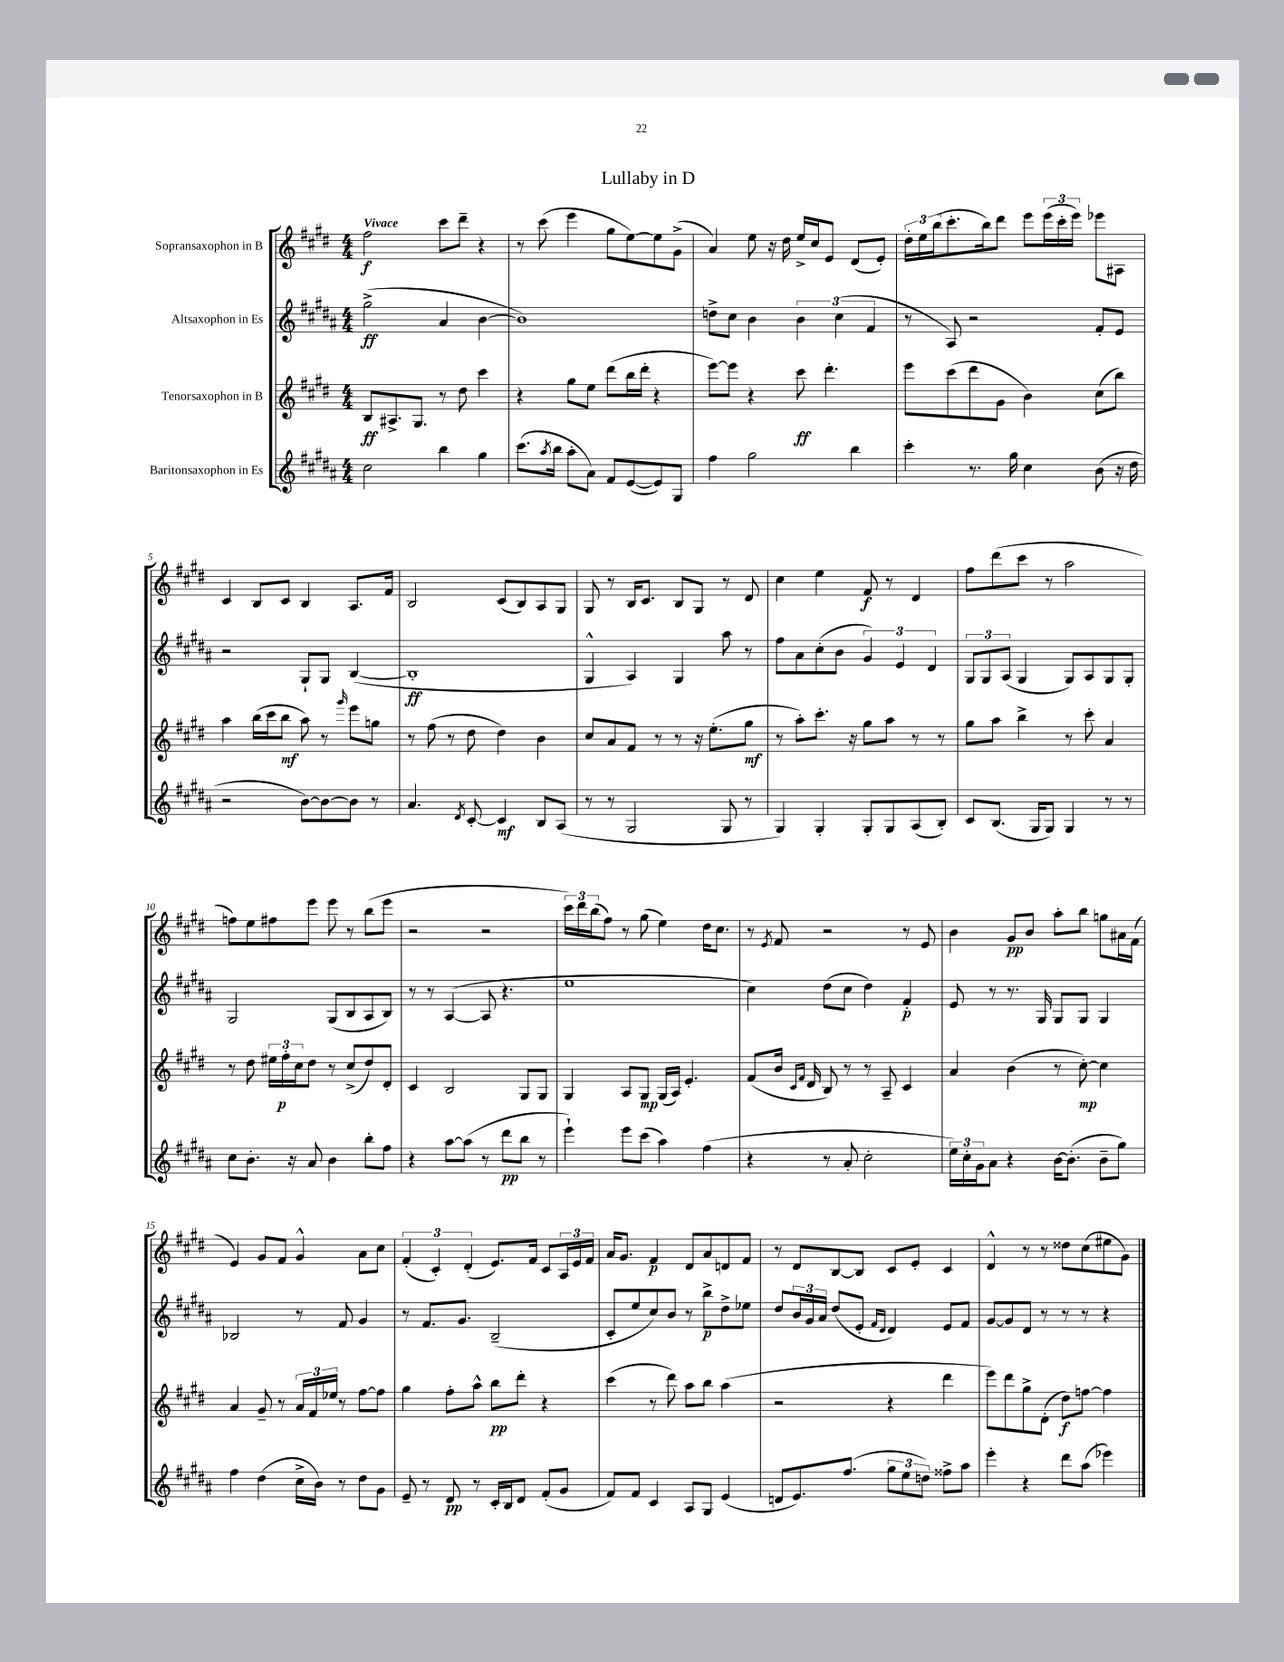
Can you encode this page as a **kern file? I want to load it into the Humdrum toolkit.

**kern	**dynam	**kern	**dynam	**kern	**dynam	**kern	**dynam
*part4	*part4	*part3	*part3	*part2	*part2	*part1	*part1
*staff4	*staff4	*staff3	*staff3	*staff2	*staff2	*staff1	*staff1
*I"Baritonsaxophon in Es	*	*I"Tenorsaxophon in B	*	*I"Altsaxophon in Es	*	*I"Sopransaxophon in B	*
*clefG2	*	*clefG2	*	*clefG2	*	*clefG2	*
*k[f#c#g#d#a#]	*	*k[f#c#g#d#]	*	*k[f#c#g#d#a#]	*	*k[f#c#g#d#]	*
*M4/4	*	*M4/4	*	*M4/4	*	*M4/4	*
=1	=1	=1	=1	=1	=1	=1	=1
!	!	!	!	!	!	!LO:TX:a:B:t=Vivace	!
2cc#\	.	8B/L	ff	(2gg#^\	ff	2ff#\	f
.	.	8.A#X^/	.	.	.	.	.
.	.	8.G#/J	.	.	.	.	.
4bb\	.	8r	.	4a#/	.	8ccc#\L	.
.	.	8dd#\	.	.	.	8ddd#~\J	.
4gg#\	.	4ccc#\	.	[4b\	.	4r	.
=2	=2	=2	=2	=2	=2	=2	=2
(8.ccc#\L	.	4r	.	1b])	.	8r	.
.	.	.	.	.	.	(8ccc#\	.
8qaa#/	.	.	.	.	.	.	.
16bb\Jk	.	.	.	.	.	.	.
8aa#'\L	.	8gg#\L	.	.	.	4eee\	.
8a#\J)	.	8ee\J	.	.	.	.	.
8f#/L	.	(8ddd#\L	.	.	.	8gg#\L	.
([8e/	.	16bb\L	.	.	.	[8ee\)	.
.	.	16ddd#'\JJ	.	.	.	.	.
8e/])	.	4r	.	.	.	8ee\]	.
8G#/J	.	.	.	.	.	(8g#^\J	.
=3	=3	=3	=3	=3	=3	=3	=3
4ff#\	.	[8eee\L)	.	8ddn^\L	.	4a/)	.
.	.	8eee\J]	.	8cc#\J	.	.	.
2gg#\	.	4r	.	4b\	.	8ee\	.
.	.	.	.	.	.	16r	.
.	.	.	.	.	.	16dd#\	.
.	.	8ccc#\	ff	6b\	.	16ee^/LL	.
.	.	.	.	.	.	16cc#/J	.
.	.	4.ddd#'\	.	.	.	8e/J	.
.	.	.	.	(6cc#\	.	.	.
4bb\	.	.	.	.	.	(8d#/L	.
.	.	.	.	6f#/	.	.	.
.	.	.	.	.	.	8e'/J)	.
=4	=4	=4	=4	=4	=4	=4	=4
4ccc#'\	.	8eee\L	.	8r	.	24dd#'\LL	.
.	.	.	.	.	.	24ee\	.
.	.	.	.	.	.	(24bb\J	.
.	.	(8ccc#\	.	8A#/)	.	8.ccc#'\	.
8.r	.	8ddd#\	.	2r	.	.	.
.	.	.	.	.	.	16bb\k)	.
.	.	8g#\J	.	.	.	8ddd#\J	.
16gg#\	.	.	.	.	.	.	.
4cc#\	.	4b\)	.	.	.	8eee\L	.
.	.	.	.	.	.	(24eee\L	.
.	.	.	.	.	.	24ccc#'\	.
.	.	.	.	.	.	24eee\JJ)	.
(8b\	.	(8cc#\L	.	8f#'/L	.	8eee-X\L	.
16r	.	8bb\J)	.	8e/J	.	8A#X\J	.
16dd#\	.	.	.	.	.	.	.
!!LO:LB:g=z
=5	=5	=5	=5	=5	=5	=5	=5
2r	.	4aa\	.	2r	.	4c#/	.
.	.	(16bb\LL	.	.	.	8B/L	.
.	.	16ccc#\J	.	.	.	.	.
.	.	8bb\J	mf	.	.	8c#/J	.
[8b\L)	.	8aa\)	.	8G#`/L	.	4B/	.
8b\_	.	8r	.	8G#/J	.	.	.
.	.	16qqggg#/	.	.	.	.	.
8b\J]	.	8eee\L	.	([4B/	.	8.A/L	.
8r	.	8ggn\J	.	.	.	.	.
.	.	.	.	.	.	16f#/Jk	.
=6	=6	=6	=6	=6	=6	=6	=6
4.a#/	.	8r	.	1B']	ff	2B/	.
.	.	(8ff#\	.	.	.	.	.
.	.	8r	.	.	.	.	.
8qd#/	.	.	.	.	.	.	.
[8c#'/	.	8dd#\	.	.	.	.	.
4c#/]	mf	4dd#\)	.	.	.	(8c#/L	.
.	.	.	.	.	.	8B/)	.
8B/L	.	4b\	.	.	.	8A/	.
(8A#/J	.	.	.	.	.	8G#/J	.
=7	=7	=7	=7	=7	=7	=7	=7
8r	.	8cc#/L	.	4G#^^/	.	8G#/	.
8r	.	8a/	.	.	.	8r	.
2G#/	.	8f#/J	.	4A#/)	.	16B/KL	.
.	.	.	.	.	.	8.c#/J	.
.	.	8r	.	.	.	.	.
.	.	8r	.	4G#/	.	8B/L	.
.	.	16r	.	.	.	8G#/J	.
.	.	(8.ee'\L	.	.	.	.	.
8G#/	.	.	.	8aa#\	.	8r	.
8r	.	8gg#\J	mf	8r	.	8d#/	.
=8	=8	=8	=8	=8	=8	=8	=8
4G#/)	.	8r	.	8ff#\L	.	4cc#\	.
.	.	8aa'\L)	.	8a#\	.	.	.
4G#'/	.	8.ccc#'\J	.	(8cc#'\	.	4ee\	.
.	.	.	.	8b\J	.	.	.
.	.	16r	.	.	.	.	.
8G#'/L	.	8gg#\L	.	6g#/)	.	8f#/	f
8G#/	.	8aa\J	.	.	.	8r	.
.	.	.	.	6e/	.	.	.
(8A#/	.	8r	.	.	.	4d#/	.
.	.	.	.	6d#/	.	.	.
8B'/J)	.	8r	.	.	.	.	.
=9	=9	=9	=9	=9	=9	=9	=9
8c#/L	.	8gg#\L	.	12G#/L	.	8ff#\L	.
.	.	.	.	12G#/	.	.	.
(8.B/J	.	8aa\J	.	.	.	(8ddd#\	.
.	.	.	.	(12A#/J	.	.	.
.	.	4bb^\	.	4G#/	.	8ccc#\J	.
16G#/KL	.	.	.	.	.	.	.
8G#/J)	.	.	.	.	.	8r	.
4G#/	.	8r	.	8G#/L)	.	2aa\	.
.	.	8ccc#'\	.	8A#/	.	.	.
8r	.	4a/	.	8G#/	.	.	.
8r	.	.	.	8G#'/J	.	.	.
!!LO:LB:g=z
=10	=10	=10	=10	=10	=10	=10	=10
8cc#\L	.	8r	.	2G#/	.	8ffn\L)	.
8.b'\J	.	8dd#\	.	.	.	8ee\	.
.	.	24ee#X\LL	.	.	.	8ff#X\	.
.	.	24ff#'\	p	.	.	.	.
16r	.	.	.	.	.	.	.
.	.	24cc#\J	.	.	.	.	.
8a#/	.	8dd#\J	.	.	.	8eee\J	.
4b\	.	8r	.	(8G#/L	.	8eee\	.
.	.	(8cc#^/L	.	8B/	.	8r	.
8bb'\L	.	8dd#/)	.	8A#/	.	(8bb\L	.
8ff#\J	.	8d#'/J	.	8B/J)	.	8eee\J	.
=11	=11	=11	=11	=11	=11	=11	=11
4r	.	4c#/	.	8r	.	2r	.
.	.	.	.	8r	.	.	.
[8aa#\L	.	2B/	.	([4A#/	.	.	.
(8aa#\J]	.	.	.	.	.	.	.
8r	.	.	.	8A#/]	.	2r	.
8ddd#\L	pp	.	.	4.r	.	.	.
8bb\J	.	8G#/L	.	.	.	.	.
8r	.	8G#/J	.	.	.	.	.
=12	=12	=12	=12	=12	=12	=12	=12
4eee`\)	.	4G#/	.	1ee	.	24ccc#\LL)	.
.	.	.	.	.	.	24ddd#\	.
.	.	.	.	.	.	(24bb\J	.
.	.	.	.	.	.	8ff#\J)	.
8eee\L	.	8A/L	.	.	.	8r	.
(8ccc#\J	.	8G#/J	mp	.	.	(8gg#\	.
4aa#\)	.	(16G#/LL	.	.	.	4ee\)	.
.	.	16A/JJ)	.	.	.	.	.
.	.	4.e'/	.	.	.	.	.
(4ff#\	.	.	.	.	.	16dd#\KL	.
.	.	.	.	.	.	8.cc#\J	.
=13	=13	=13	=13	=13	=13	=13	=13
4r	.	(8f#/L	.	4cc#\)	.	8r	.
.	.	.	.	.	.	8qe/	.
.	.	16b/Jk	.	.	.	8f#/	.
.	.	16qqc#/LL	.	.	.	.	.
.	.	16qqf#/JJ	.	.	.	.	.
.	.	16d#/	.	.	.	.	.
8r	.	8B/)	.	(8dd#\L	.	2r	.
8a#'/	.	8r	.	8cc#\J	.	.	.
2cc#'\	.	8r	.	4dd#\)	.	.	.
.	.	8A~/	.	.	.	.	.
.	.	4c#/	.	4f#'/	p	8r	.
.	.	.	.	.	.	8e/	.
=14	=14	=14	=14	=14	=14	=14	=14
24ee\LL)	.	4a/	.	8e/	.	4b\	.
24cc#'\	.	.	.	.	.	.	.
24g#\J	.	.	.	.	.	.	.
8a#\J	.	.	.	8r	.	.	.
4r	.	(4b\	.	8.r	.	8g#/L	pp
.	.	.	.	.	.	8b/J	.
.	.	.	.	16G#/	.	.	.
[16b\KL	.	8r	.	8G#/L	.	8aa'\L	.
(8.b'\J]	.	.	.	.	.	.	.
.	.	[8cc#'\)	mp	8G#/J	.	8bb\J	.
8b~\L	.	4cc#\]	.	4G#/	.	8ggn\L	.
8gg#\J)	.	.	.	.	.	16a#X\L	.
.	.	.	.	.	.	(16f#\JJ	.
!!LO:LB:g=z
=15	=15	=15	=15	=15	=15	=15	=15
4ff#\	.	4a/	.	2B-X/	.	4e/)	.
(4dd#\	.	8g#~/	.	.	.	8g#/L	.
.	.	8r	.	.	.	8f#/J	.
16cc#^\LL	.	24a/LL	.	8r	.	4g#^^/	.
.	.	24f#/	.	.	.	.	.
16b\JJ)	.	.	.	.	.	.	.
.	.	24ee-X/JJ	.	.	.	.	.
8r	.	8r	.	8f#/	.	.	.
8dd#\L	.	[8ff#\L	.	4g#/	.	8a\L	.
8g#\J	.	8ff#\J]	.	.	.	8cc#\J	.
=16	=16	=16	=16	=16	=16	=16	=16
8e~/	.	4gg#\	.	8r	.	(6f#'/	.
8r	.	.	.	8.f#/L	.	.	.
.	.	.	.	.	.	6c#'/)	.
8d#/	pp	8ff#'\L	.	.	.	.	.
.	.	.	.	8.g#/J	.	.	.
.	.	.	.	.	.	(6d#'/	.
8r	.	8aa^^\J	.	.	.	.	.
16c#'/LL	.	8bb\L	pp	(2B~/	.	8.e/L)	.
16B/J	.	.	.	.	.	.	.
8d#/J	.	8ddd#'\J	.	.	.	.	.
.	.	.	.	.	.	16f#/Jk	.
(8f#'/L	.	4r	.	.	.	8c#/L	.
8g#/J	.	.	.	.	.	24A/L	.
.	.	.	.	.	.	24e/	.
.	.	.	.	.	.	24f#/JJ	.
=17	=17	=17	=17	=17	=17	=17	=17
8f#/L)	.	(4ccc#\	.	8c#'/L	.	16a/KL	.
.	.	.	.	.	.	8.g#/J	.
8f#/J	.	.	.	8ee/	.	.	.
4c#/	.	8r	.	8cc#/)	.	4f#/	p
.	.	8ddd#\)	.	8b/J	.	.	.
8A#/L	.	8aa\L	.	8r	.	8d#/L	.
8G#/J	.	8bb\J	.	8bb^\L	p	8a/	.
(4e/	.	(4aa\	.	8dd#^\	.	8dn/	.
.	.	.	.	8ee-X\J	.	8f#/J	.
=18	=18	=18	=18	=18	=18	=18	=18
8dn/L	.	2r	.	8dd#/L	.	8r	.
8.e/)	.	.	.	24b/L	.	8d#/L	.
.	.	.	.	24g#/	.	.	.
.	.	.	.	24a#/JJ	.	.	.
.	.	.	.	(8dd#/L	.	[8B/	.
(8.ff#/J	.	.	.	.	.	.	.
.	.	.	.	8e'/J	.	8B/J]	.
.	.	.	.	16qqf#/LL	.	.	.
.	.	.	.	16qqd#/JJ	.	.	.
12gg#\L	.	4r	.	4d#/)	.	8c#/L	.
12ee\	.	.	.	.	.	.	.
.	.	.	.	.	.	8e'/J	.
12ddn\J)	.	.	.	.	.	.	.
8ff##X^\L	.	4ddd#\	.	8e/L	.	4c#/	.
8aa#\J	.	.	.	8f#/J	.	.	.
=19	=19	=19	=19	=19	=19	=19	=19
4eee'\	.	8eee\L)	.	[8g#/L	.	4d#^^/	.
.	.	8ddd#\	.	8g#/]	.	.	.
4r	.	8gg#^\	.	8d#/J	.	8r	.
.	.	(8d#'\J	.	8r	.	8r	.
8ddd#\L	.	8dd#\L)	f	8r	.	8dd##X\L	.
(8aa#\J	.	[8ffn\J	.	8r	.	(8cc#\	.
4eee-X\)	.	4ff\]	.	4r	.	8ee#X\	.
.	.	.	.	.	.	8g#\J)	.
==	==	==	==	==	==	==	==
*-	*-	*-	*-	*-	*-	*-	*-
